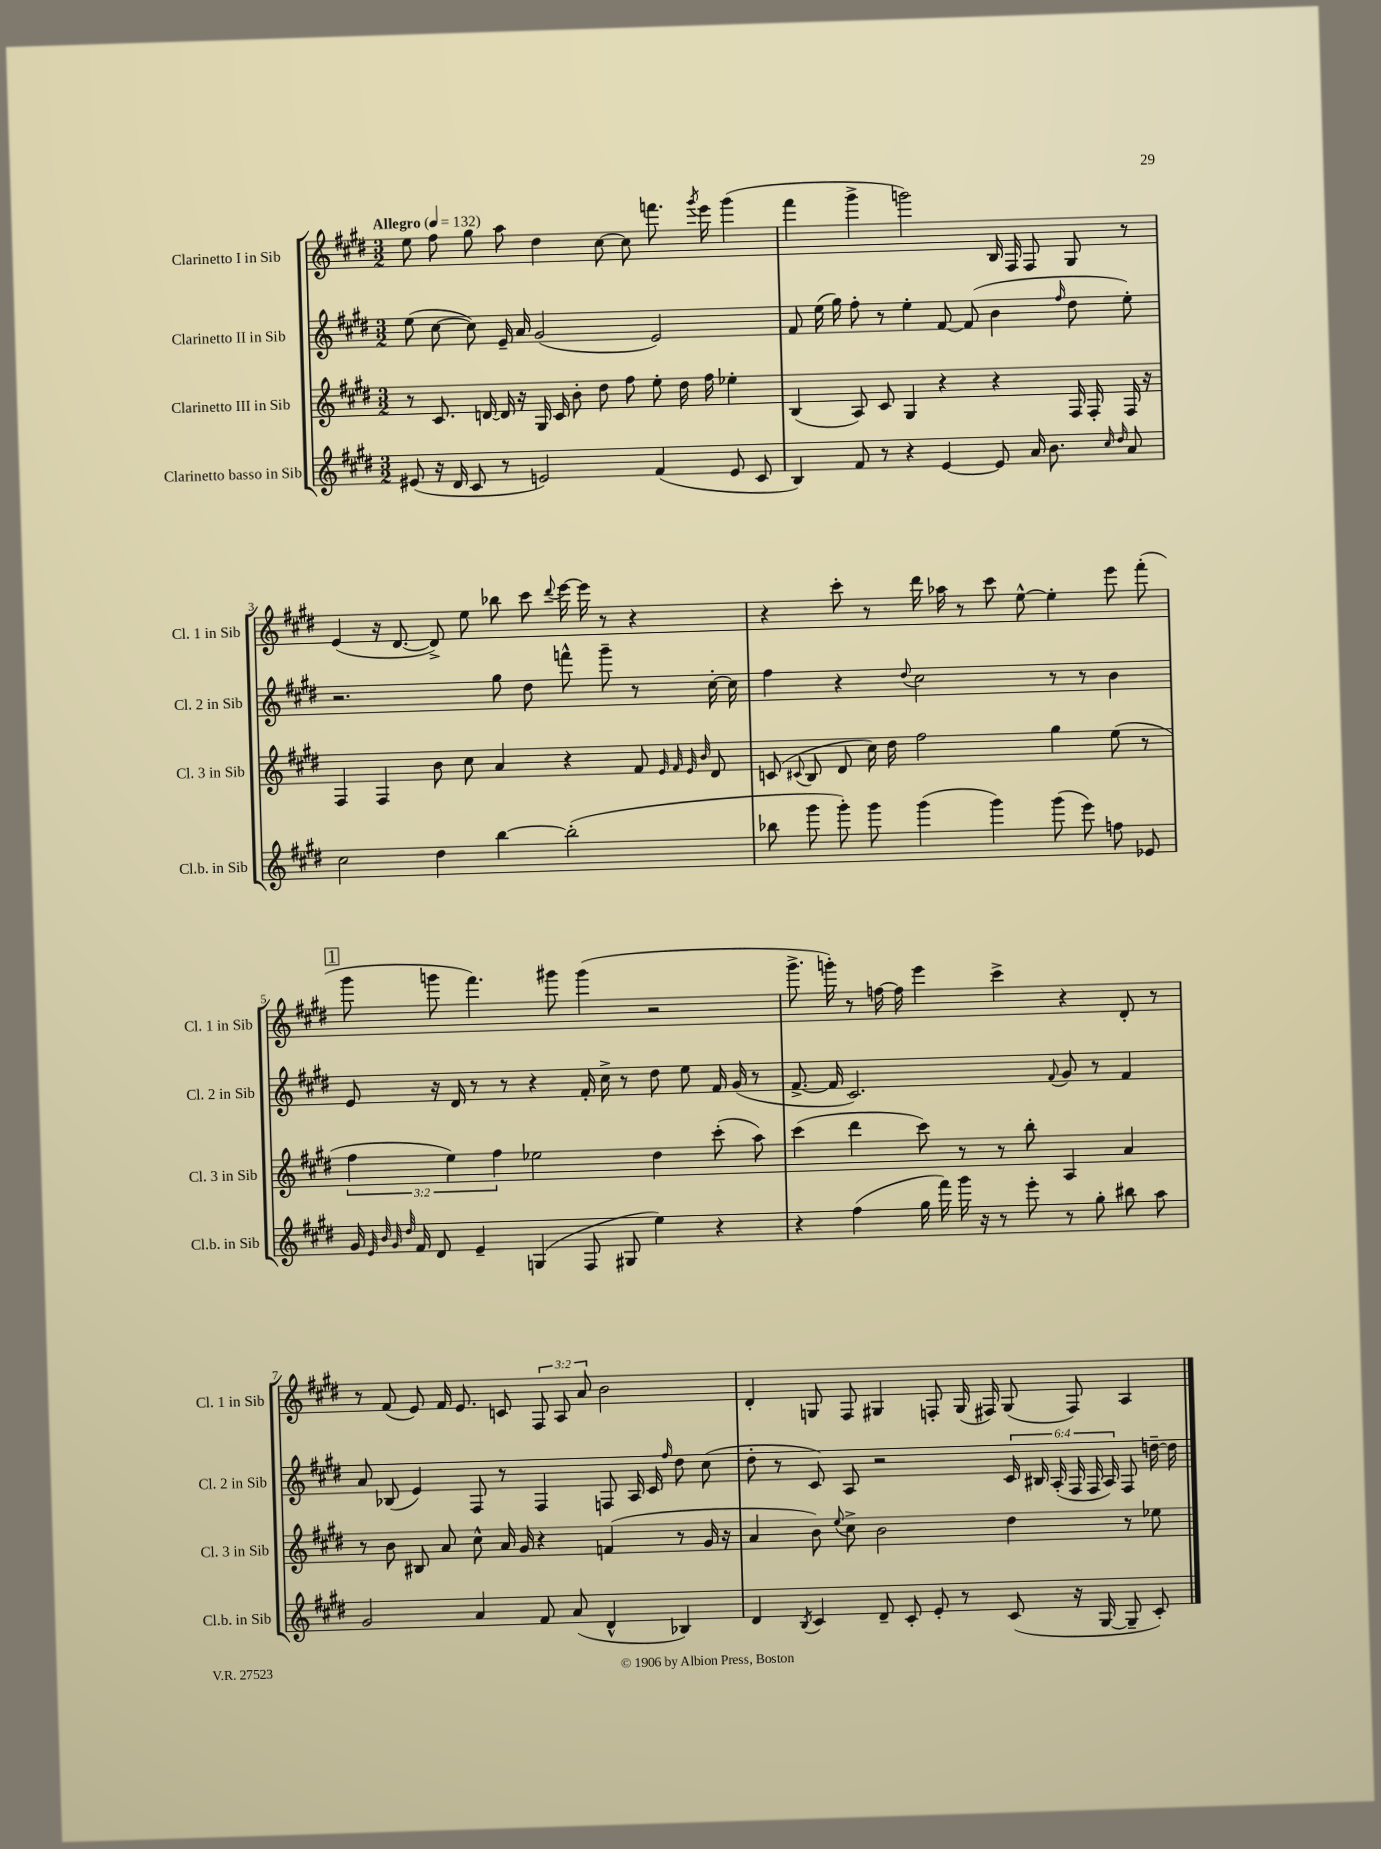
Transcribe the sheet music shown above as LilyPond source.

<<
\new StaffGroup <<
\new Staff = "s0" \with { instrumentName = "Clarinetto I in Sib" shortInstrumentName = "Cl. 1 in Sib" } {
    \clef treble \key e \major \numericTimeSignature \time 3/2 \override Staff.TupletNumber.text = #tuplet-number::calc-fraction-text \tempo "Allegro" 4 = 132
    \autoBeamOff e''8 fis''8 gis''8 a''8 dis''4 cis''8~ cis''8 f'''8. \acciaccatura { gis'''8 } e'''16 gis'''4( |
    fis'''4 gis'''4-> g'''2) b16 fis16 fis8 gis8 r8 |
    e'4( r16 dis'8.~ dis'8->) e''8 bes''8 cis'''8 \appoggiatura { dis'''8 } e'''16~ e'''16 r8 r4 |
    r4 cis'''8-. r8 dis'''16 aes''16 r8 cis'''8 e''8~-^ e''4-. e'''8 fis'''8-.( |
    \mark \markup { \box "1" } gis'''8 g'''8 fis'''4.) gis'''8 gis'''4( r2 |
    gis'''8.-> g'''16-.) r8 f''16~ f''16 e'''4 cis'''4-> r4 dis'8-. r8 |
    r8 fis'8( e'8) fis'16 e'8. c'8 \tuplet 3/2 { fis8 a8 a'8 } b'2 |
    dis'4-. g8 fis8 gis4 f8-. gis16( fis16) gis8( fis8) a4 \bar "|." |
}
\new Staff = "s1" \with { instrumentName = "Clarinetto II in Sib" shortInstrumentName = "Cl. 2 in Sib" } {
    \clef treble \key e \major \numericTimeSignature \time 3/2 \override Staff.TupletNumber.text = #tuplet-number::calc-fraction-text
    \autoBeamOff e''8( cis''8~ cis''8) e'16-- a'16 gis'2( e'2) |
    fis'8 e''16( gis''16) fis''8-. r8 e''4-. fis'8~ fis'8( b'4 \grace { fis''16 } dis''8 e''8-.) |
    r2. gis''8 dis''8 f'''8-^ gis'''8-- r8 cis''16~-. cis''16 |
    fis''4 r4 \appoggiatura { dis''8 } cis''2 r8 r8 b'4 |
    \mark \markup { \box "1" } e'8 r16 dis'16 r8 r8 r4 fis'16-. cis''16-> r8 dis''8 e''8 fis'16 gis'16( r8 |
    fis'8.~-> fis'16 cis'2.) \appoggiatura { fis'8 } gis'8 r8 fis'4 |
    a'8 bes8( e'4) fis8 r8 fis4 f8 a16 cis'16 \grace { fis''16 } dis''8 cis''8( |
    dis''8-. r8 cis'8) a8 r2 \tuplet 6/4 { cis'16 bis16 a16-.( fis16 fis16 a16) } fis8 d''16~-- d''16 \bar "|." |
}
\new Staff = "s2" \with { instrumentName = "Clarinetto III in Sib" shortInstrumentName = "Cl. 3 in Sib" } {
    \clef treble \key e \major \numericTimeSignature \time 3/2 \override Staff.TupletNumber.text = #tuplet-number::calc-fraction-text
    \autoBeamOff r8 cis'8. d'16~ d'16 r16 gis16 cis'16 b'8-. dis''8 fis''8 e''8-. dis''16 fis''16 ees''4-. |
    b4( a8) cis'8 gis4 r4 r4 fis16 fis16-. fis16 r16 |
    fis4 fis4 b'8 cis''8 a'4 r4 fis'8 \grace { e'32 fis'32 e'32 b'32 } dis'8 |
    c'8( \appoggiatura { cis'8 } b8 dis'8 cis''16) dis''16 fis''2 gis''4 e''8( r8 |
    \mark \markup { \box "1" } \tuplet 3/2 { fis''4 e''4) fis''4 } ees''2 dis''4 cis'''8-.( a''8) |
    cis'''4( dis'''4 cis'''8) r8 r8 b''8-. a4 a'4 |
    r8 b'8 bis8 a'8 cis''8-^ a'16 gis'16 r4 f'4( r8 gis'16 r16 |
    a'4 b'8) \appoggiatura { e''8 } cis''8-> b'2 dis''4 r8 ees''8 \bar "|." |
}
\new Staff = "s3" \with { instrumentName = "Clarinetto basso in Sib" shortInstrumentName = "Cl.b. in Sib" } {
    \clef treble \key e \major \numericTimeSignature \time 3/2
    \autoBeamOff eis'8( r16 dis'16 cis'8 r8 e'2) fis'4( e'8 cis'8 |
    b4) fis'8 r8 r4 e'4~ e'8 a'16 b'8. \grace { cis''16 dis''16 } a'8 |
    cis''2 dis''4 b''4~ b''2-.( |
    bes''8 gis'''8 gis'''8-.) gis'''8 gis'''4( gis'''4) gis'''8( e'''8) f''8 ees'8 |
    \mark \markup { \box "1" } gis'16 \grace { e'32 b'32 gis'32 dis''32 } fis'16 dis'8 e'4-- g4( fis8 gis8 e''4) r4 |
    r4 fis''4( gis''16 fis'''16) gis'''16 r16 r8 e'''8-. r8 gis''8-. bis''8 a''8 |
    gis'2 a'4 fis'8 a'8( dis'4-^ bes4) |
    dis'4 \acciaccatura { b8 } cis'4 dis'8-- cis'8-. e'8-. r8 cis'8( r16 gis16~ gis8-- cis'8-.) \bar "|." |
}
>>
>>
